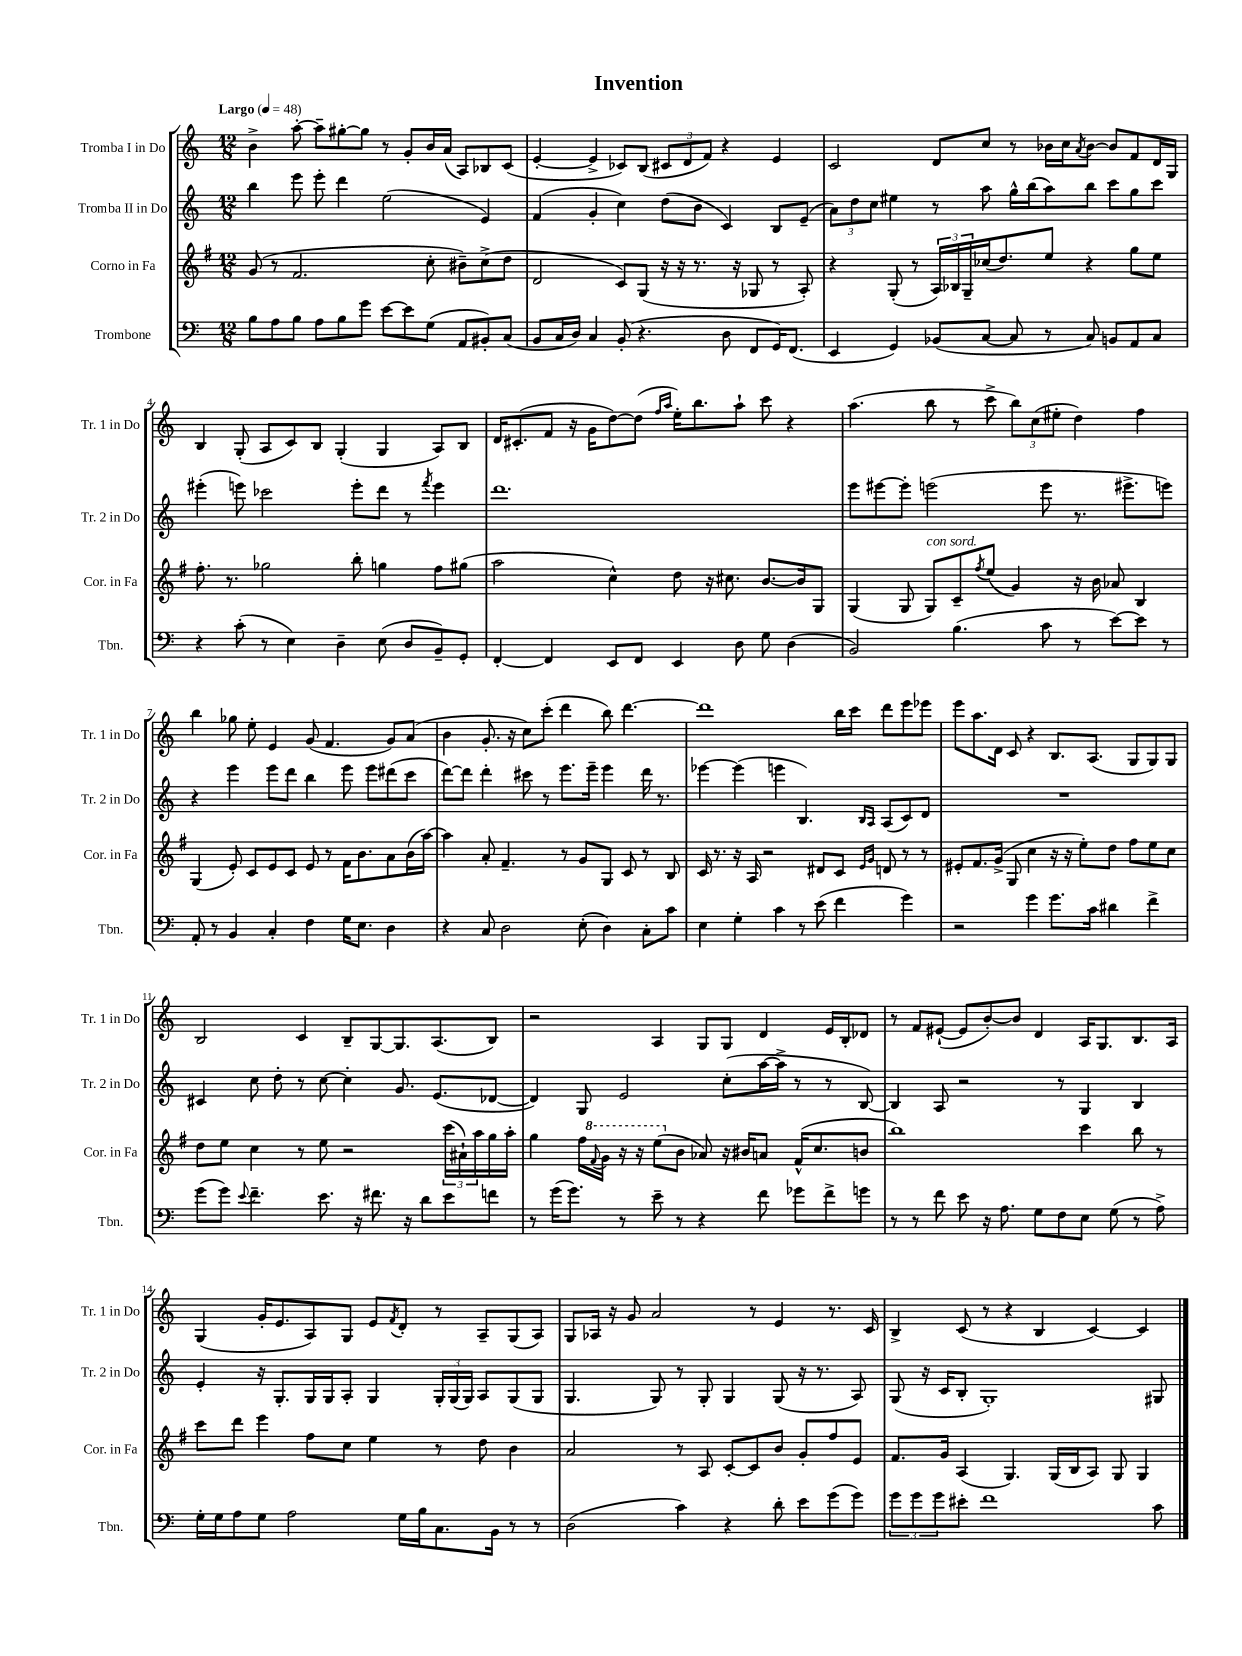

**kern	**kern	**kern	**kern
*staff4	*staff3	*staff2	*staff1
*clefF4	*clefG2	*clefG2	*clefG2
*k[]	*k[f#]	*k[]	*k[]
*M12/8	*M12/8	*M12/8	*M12/8
*MM48	*MM48	*MM48	*MM48
8B	(8g	4bb	4b^
8A	8r	.	.
8B	2.f#	8eee	[8aa'
8A	.	8eee'	8aa~]
8B	.	4ddd	[8gg#'
8g	.	.	8gg#]
[8e	.	(2ee	8r
8e]	.	.	8g'
(8G	8cc'	.	16b
.	.	.	(16a
8AA	8b#~)	.	8A)
8BB#')	(8cc^	4e)	8B-
(8C	8dd	.	(8c
=	=	=	=
8BB	2d	(4f	[4e'
16C	.	.	.
16D)	.	.	.
4C	.	4g'	4e^]
(8BB'	8c)	4cc)	8c-)
4.r	(8G	.	(8B
.	16r	(8dd	12c#
.	16r	.	.
.	.	.	12d
.	8.r	8b	.
.	.	.	12f)
8D	.	4c)	4r
.	16r	.	.
8FF	8G-	.	.
16GG)	8r	8B	4e
(8.FF	.	.	.
.	8A')	(8e~	.
=	=	=	=
4EE	4r	12a)	2c
.	.	12dd	.
.	.	12cc	.
4GG)	(8G'	4ee#	.
.	8r	.	.
(8BB-	24A)	8r	8d
.	24B-	.	.
.	24G~	.	.
[8C	(16cc-	8aa	8cc
.	8.dd)	.	.
8C]	.	16gg^^	8r
.	.	(16bb	.
8r	8ee	8aa)	16b-
.	.	.	16cc
.	.	.	8qa
8C)	4r	8bb	[8b-
8BB	.	8ccc	8b-]
8AA	8gg	8gg	8f
8C	8ee	8ccc	16d
.	.	.	16G
=	=	=	=
4r	8.ff#'	(4eee#'	4B
.	8.r	.	.
(8c'	.	8eee)	(8G'
8r	2gg-	2ccc-	8A
4E)	.	.	8c)
.	.	.	8B
4D~	.	.	(4G'
.	8bb'	8eee'	.
(8E	4gg	8ddd	4G
8D	.	8r	.
.	.	8qfff	.
8BB~)	8ff#	4eee	8A)
8GG'	(8gg#	.	8B
=	=	=	=
[4FF'	2aa	1.ddd	16d
.	.	.	(8.c#'
4FF]	.	.	8f
.	.	.	16r
.	.	.	16g
8EE	4cc^^)	.	[8dd)
8FF	.	.	(8dd]
.	.	.	16qqff
.	.	.	16qqaa
4EE	8dd	.	16ee')
.	.	.	8.bb
.	16r	.	.
.	8.cc#	.	.
8D	.	.	8aa`
8G	[8.b	.	8ccc
(4D	.	.	4r
.	16b]	.	.
.	8G	.	.
=	=	=	=
2BB)	(4G	8eee	(4.aa
.	.	[8eee#	.
.	8G	8eee#']	.
.	8G)	(2eee	8bb
(4.B	8c~	.	8r
.	8qff#	.	.
.	(8ee	.	8ccc^
.	4g)	.	12bb)
.	.	.	(12cc
8c	.	8eee	.
.	.	.	12ee#'
8r	16r	8.r	4dd)
.	16b	.	.
[8e)	8a-	.	.
.	.	8.eee#^	.
8e]	4B	.	4ff
8r	.	8eee)	.
=	=	=	=
8AA'	(4G	4r	4bb
8r	.	.	.
4BB	8e')	4eee	8gg-
.	8c	.	8ee'
4C'	8e	8eee	4e
.	8c	8ddd	.
4F	8e	4bb	(8g
.	8r	.	4.f
16G	16f#	8eee	.
8.E	8.b	.	.
.	.	8eee	.
4D	8a	(8ddd#	8g)
.	(16b	8ccc	(8a
.	[16aa)	.	.
=	=	=	=
4r	4aa]	[8ddd)	4b
.	.	8ddd]	.
8C	8a'	4ddd'	8.g'
2D	4.f#~	.	.
.	.	.	16r
.	.	8ccc#	8cc)
.	.	8r	(8ccc'
.	8r	8.eee	4ddd
(8E'	8g	.	.
.	.	16eee~	.
4D)	8G	4eee	8bb)
.	8c	.	[4.ddd
8C'	8r	16ddd	.
.	.	8.r	.
8c	8B	.	.
=	=	=	=
4E	16c	[4eee-	1ddd]
.	8.r	.	.
4G'	16r	(4eee-]	.
.	16A	.	.
.	2r	.	.
4c	.	4eee	.
8r	.	4.B)	.
(8e	8d#	.	.
4f	8c	.	16bb
.	.	.	16ccc
.	16qqe	16qqB	.
.	16qqg	16qqA	.
.	8d	(8A	8ddd
4g)	8r	8c)	8eee
.	8r	8d	8eee-
=	=	=	=
2r	8e#'	1.r	8eee
.	8.f#	.	8.aa
.	(16g^	.	16d
.	8G	.	8c
4g	4cc	.	4r
8.g	16r	.	8.B
.	16r	.	.
.	8ee')	.	.
16c	.	.	(8.A
4d#	8dd	.	.
.	8ff#	.	8G
4f^	8ee	.	8G)
.	8cc	.	8G
=	=	=	=
(8g	8dd	4c#	2B
8g)	8ee	.	.
8qqe	.	.	.
4.f~	4cc	8cc	.
.	.	8dd'	.
.	8r	8r	4c
8.e	8ee	[8cc	.
.	2r	4cc']	8B~
16r	.	.	.
8.f#	.	.	[8G
.	.	8.g	8.G]
16r	.	.	.
8d	.	.	.
.	.	(8.e	(8.A
8e	(24ccc	.	.
.	24a#`)	.	.
.	24aa	.	.
8f	16gg	[8d-	8B)
.	16aa'	.	.
=	=	=	=
8r	4gg	4d-])	2r
(16g	.	.	.
8.g)	.	.	.
.	16ff#	8G	.
.	8qqff#	.	.
.	16gg	.	.
8r	16r	2e	.
.	16r	.	.
8e~	(8eee	.	4A
8r	8b	.	.
4r	8a-)	.	8G
.	16r	(8cc'	8G
.	16b#	.	.
8f	8a	[16aa	4d
.	.	16aa^]	.
8g-	(16f#^^	8r	.
.	8.cc	.	.
8f^	.	8r	16e
.	.	.	16B'
8g	8b	[8B)	8d-
=	=	=	=
8r	1bb)	4B]	8r
8r	.	.	8f
8f	.	8A	([8e#`
8e	.	2r	8e#]
16r	.	.	[8b')
8.A	.	.	.
.	.	.	8b]
8G	.	.	4d
8F	.	8r	.
8E	4ccc	4G	16A
.	.	.	8.G
(8G	.	.	.
8r	8bb	4B	8.B
8A^)	8r	.	.
.	.	.	16A
=	=	=	=
16G'	8ccc	4e'	(4G
16G	.	.	.
8A	8ddd	.	.
8G	4eee	16r	16g'
.	.	8.G'	8.e
2A	.	.	.
.	8ff#	16G	8A)
.	.	16G	.
.	8cc	8A'	8G
.	4ee	4G	8e
.	.	.	8qf
16G	.	.	8d'
16B	.	.	.
8.C	8r	24G'	8r
.	.	(24G	.
.	.	24G)	.
.	8dd	8A	8A~
16BB	.	.	.
8r	4b	(8G	(8G
8r	.	8G	8A)
=	=	=	=
(2D	2a	4.G	8G
.	.	.	16A-
.	.	.	16r
.	.	.	8g
.	.	8G)	2a
4c)	8r	8r	.
.	8A	8G'	.
4r	[8c'	4G	.
.	8c]	.	8r
8d'	8b	(8G	4e
8e	8g'	16r	.
.	.	8.r	.
(8g	8ff#	.	8.r
8g)	8e	8A)	.
.	.	.	16c
=	=	=	=
12g	8.f#	(8G	4B^
12g	.	.	.
.	.	16r	.
12g	.	.	.
.	16g	16c	.
8e#'	(4A	8B'	(8c
1f	.	1G')	8r
.	4.G)	.	4r
.	.	.	4B
.	(16G	.	.
.	16B	.	.
.	8A)	.	[4c)
.	8G	.	.
.	4G	.	4c]
8c	.	8G#	.
==	==	==	==
*-	*-	*-	*-
